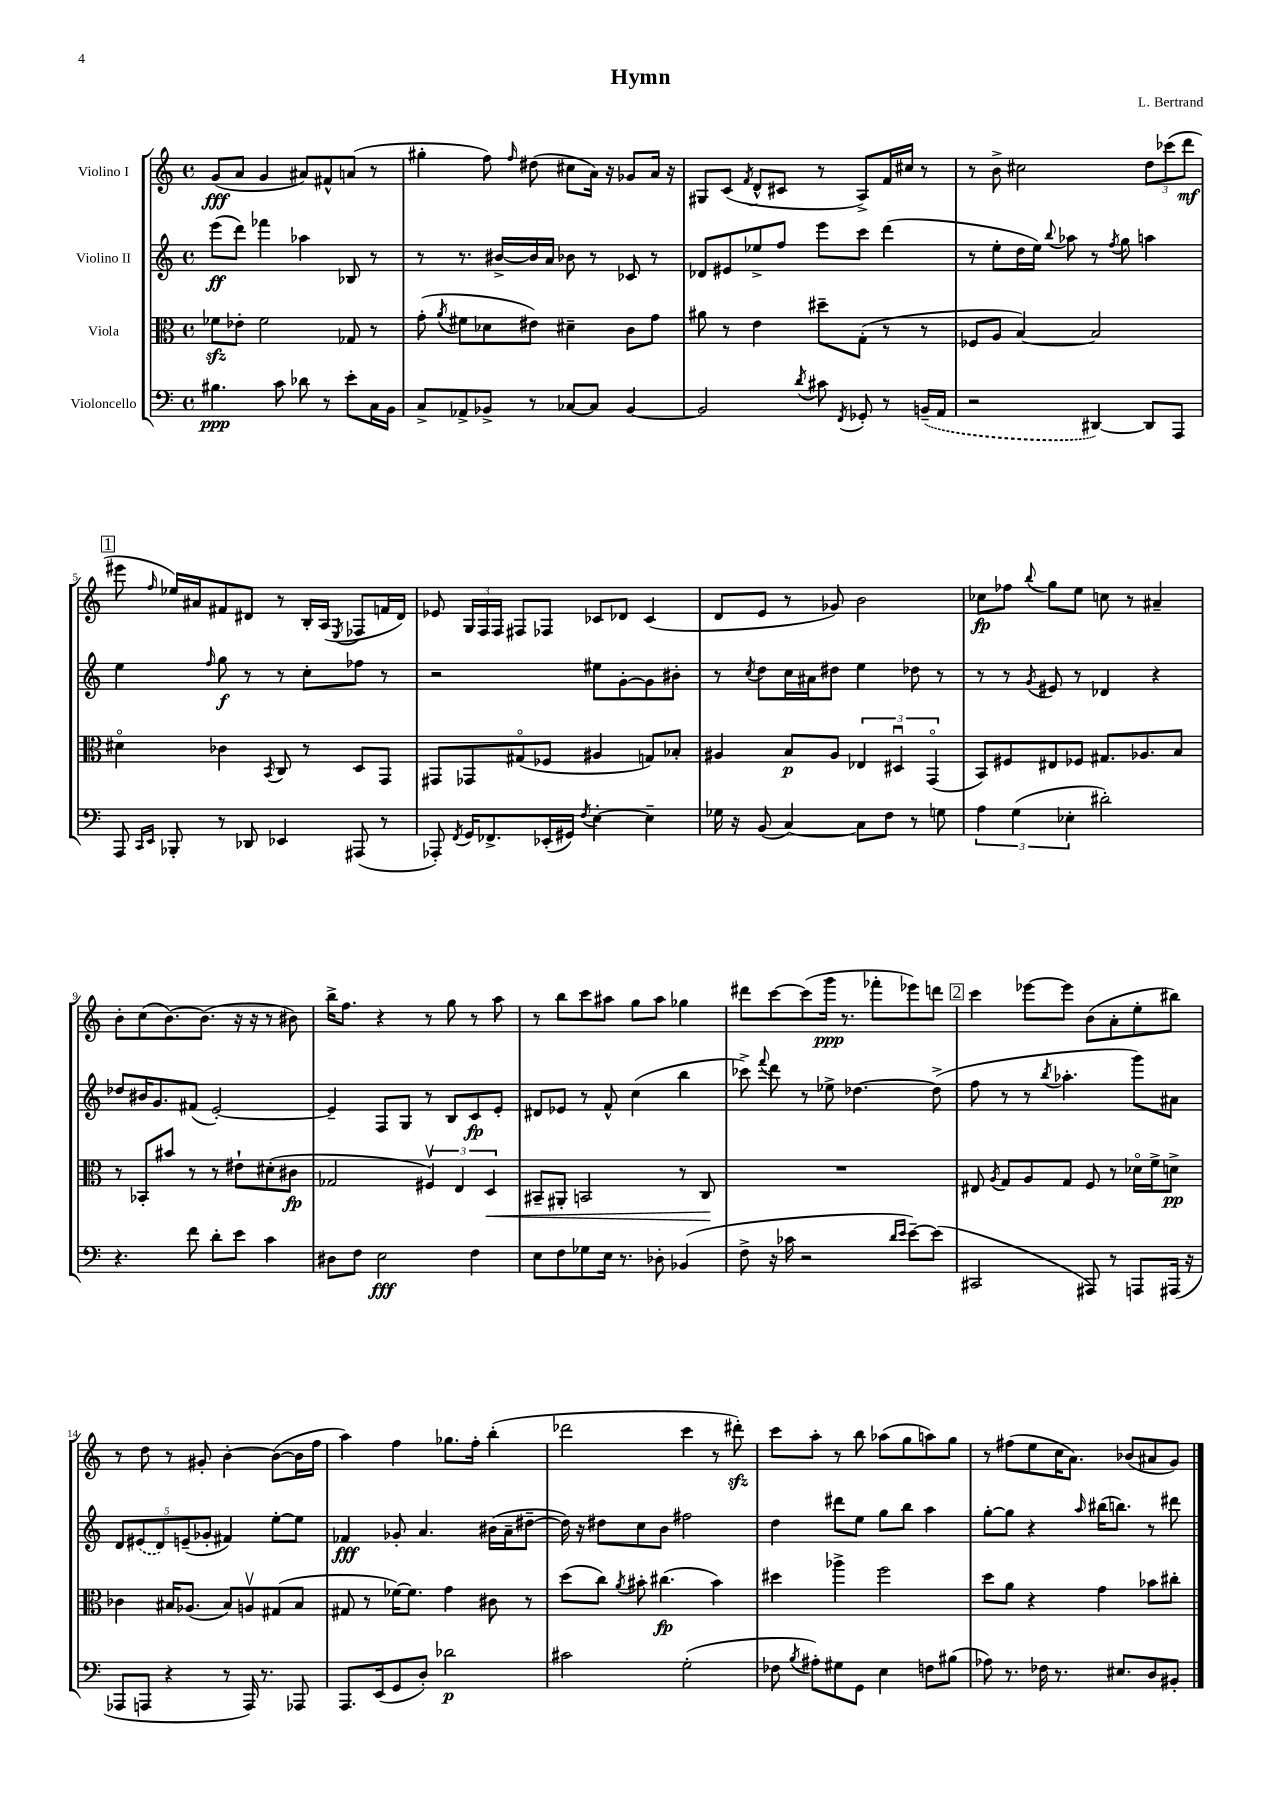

**kern	**kern	**kern	**kern
*staff4	*staff3	*staff2	*staff1
*clefF4	*clefC3	*clefG2	*clefG2
*k[]	*k[]	*k[]	*k[]
*M4/4	*M4/4	*M4/4	*M4/4
*met(c)	*met(c)	*met(c)	*met(c)
4.B#\	8f-\L	(8eee\L	(8g/L
.	8e-'\J	8ddd\J)	8a/J
.	2f-\	4fff-\	4g/
8c\	.	.	.
8d-\	.	4aa-\	8a#/L)
8r	.	.	8f#^^/
8e'\L	8G-/	8B-/	(8a/J
16C\L	8r	8r	8r
16BB\JJ	.	.	.
=	=	=	=
8C^/L	(8g'\	8r	4gg#'\
.	8qa/	.	.
8AA-^/	8f#\L	8.r	.
8BB-^/J	8d-\	.	8ff\)
.	.	[16b#^/LL	.
.	.	.	16qqff/
8r	8e#\J)	16b#/]	(8dd#\
.	.	16a/JJ	.
[8C-/L	4d#~\	8b-\	8cc#\L
8C-/]J	.	8r	16a\Jk)
.	.	.	16r
[4BB-/	8c\L	8c-/	8g-/L
.	8g\J	8r	16a/Jk
.	.	.	16r
=	=	=	=
2BB-/]	8a#\	8d-/L	8G#/L
.	8r	8e#/	(8c/J
.	.	.	8qf/
.	4e\	8ee-^/	8d^^/L
.	.	8ff/J	8c#/J
8qd/	.	.	.
8c#\	8dd#~\L	8eee\L	8r
8qFF/	.	.	.
8GG-'/	(8G'\J	8ccc\J	8A^/L)
8r	8r	(4ddd\	16f/L
.	.	.	16cc#/JJ
(16BB~/LL	8r	.	8r
16AA/JJ	.	.	.
=	=	=	=
2r	8F-/L	8r	8r
.	8A/J	8ee'\L	8b^\
.	[4B/)	16dd\L	2cc#\
.	.	16ee\JJ)	.
.	.	8qqbb/	.
.	.	8aa-\	.
[4DD#/)	2B/]	8r	.
.	.	8qff/	.
.	.	8gg\	.
8DD#/]L	.	4aa\	12dd\L
.	.	.	(12ccc-\
8AAA/J	.	.	.
.	.	.	12ddd\J
=	=	=	=
8AAA/	4d#o\	4ee\	8eee#\
16qqCC/LL	.	.	.
16qqEE/JJ	.	.	16qqff/
8BBB-'/	.	.	16ee-/LL)
.	.	.	16a#/J
.	.	16qqff/	.
8r	4c-\	8gg\	8f#/
8DD-/	.	8r	8d#/J
.	8qBB/	.	.
4EE-/	8C/	8r	8r
.	8r	8cc'\L	16B'/LL
.	.	.	(16A/JJ
.	.	.	8qE/
(8AAA#/	8D/L	8ff-\J	8F-/L
8r	8GG/J	8r	16f/L
.	.	.	16d#/JJ)
=	=	=	=
8AAA-'/)	8GG#/L	2r	8e-/
8qFF/	.	.	.
16GG/LK	8GG-/	.	24G/LL
.	.	.	24F/
8.FF-^/	.	.	.
.	.	.	24F/JJ
.	(8G#o/	.	8F#/L
(16EE-'/L	8F-/J	.	8F-/J
16GG#/JJ)	.	.	.
8qF/	.	.	.
[4E'\	4A#/	8ee#\L	8c-/L
.	.	[8g'\	8d-/J
4E~\]	8G/L)	8g\]	(4c-/
.	8B-'/J	8b#'\J	.
=	=	=	=
16G-\	4A#/	8r	8d/L
16r	.	.	.
.	.	8qcc/	.
(8BB/	.	8dd\L	8e/J
[4C/)	8B/L	16cc\L	8r
.	.	16a#\J	.
.	8A#/J	8dd#\J	8g-/)
8C\]L	6E-/	4ee\	2b\
8F\J	.	.	.
.	6D#u/	.	.
8r	.	8dd-\	.
.	(6GGo/	.	.
8G\	.	8r	.
=	=	=	=
6A\	8BB/L)	8r	8cc-\L
.	8F#/	8r	8ff-\J
(6G\	.	.	.
.	.	8qg/	8qqbb/
.	8E#/	8e#/	8gg\L
6E-'\	.	.	.
.	8F-/J	8r	8ee\J
2d#'\)	8.G#/L	4d-/	8cc\
.	.	.	8r
.	8.A-/	.	.
.	.	4r	4a#~/
.	8B/J	.	.
=	=	=	=
4.r	8r	8dd-/L	8b'\L
.	8BB-'/L	16b#/K	(8cc\
.	.	8.g/	.
.	8b#/J	.	[8.b\)
8f\	8r	(8f#/J	.
.	.	.	(8.b\]J
8d'\L	8r	[2e'/)	.
8e\J	8e#`\L	.	16r
.	.	.	16r
4c\	(8d#'\	.	8r
.	8c#\J	.	8b#\)
=	=	=	=
8D#\L	2G-/	4e~/]	16bb^\LK
.	.	.	8.ff\J
8F\J	.	.	.
2E\	.	8F/L	4r
.	.	8G/J	.
.	6F#v/)	8r	8r
.	.	8B/L	8gg\
.	6E/	.	.
4F\	.	8c/	8r
.	6D/	.	.
.	.	8e'/J	8aa\
=	=	=	=
8E\L	8BB#~/L	8d#/L	8r
8F\	8AA#'/J	8e-/J	8bb\L
8G-\	2BB/	8r	8ccc\
16E\Jk	.	8f^^/	8aa#\J
8.r	.	.	.
.	.	(4cc\	8gg\L
8D-'\	.	.	8aa#\J
(4BB-/	8r	4bb\	4gg-\
.	8C/	.	.
=	=	=	=
8F^\	1r	8ccc-^\)	8ddd#\L
.	.	8qqfff/	.
16r	.	8ddd\	[8ccc\
16c-\	.	.	.
2r	.	8r	(8ccc\]
.	.	8ee-^\	16ggg\Jk
.	.	.	8.r
.	.	[4.dd-\	.
.	.	.	8fff-'\L
16qqd/LL	.	.	.
16qqe/JJ	.	.	.
[8e~\L)	.	.	8eee-\)
(8e\]J	.	(8dd-^\]	8ddd\J
=	=	=	=
2CC#/	8E#/	8ff\	4ccc\
.	8qA/	.	.
.	8G/L	8r	.
.	8A/	8r	[8eee-\L
.	.	8qbb/	.
.	8G/J	4.aa-'\	8eee-\]J
8AAA#/)	8F/	.	(8b\L
8r	8r	.	8a'\
8AAA/L	16d-o\LL	8ggg\L)	8ee'\
.	16f^\J	.	.
(16AAA#/Jk	8d^\J	8a#\J	8bb#\J)
16r	.	.	.
=	=	=	=
8AAA-/L	4c-\	10d/L	8r
.	.	(10e#/	.
8AAA/J	.	.	8dd\
.	.	10d/)	.
4r	16B#/LK	.	8r
.	.	(10e~/	.
.	(8.A-/J	.	.
.	.	.	8g#'/
.	.	10g-'/J	.
8r	8B#/L)	4f#/)	[4b'\
16AAA/)	8Av/	.	.
8.r	.	.	.
.	(8G#/	[8ee'\L	(8b\_L
8AAA-/	8B#/J	8ee\]J	16b\]L
.	.	.	16ff\JJ
=	=	=	=
8.AAA/L	8G#/	4f-/	4aa\)
.	8r	.	.
(16EE/k	.	.	.
8GG/	[16f-\LK)	8g-'/	4ff\
.	8.f-\]J	.	.
8D'/J)	.	4.a/	.
2d-\	4g\	.	8.gg-\L
.	.	.	16ff'\Jk
.	8c#\	(16b#\LL	(4bb'\
.	.	16a~\J	.
.	8r	[8dd#~\J	.
=	=	=	=
2c#\	(8dd\L	16dd#\])	2ddd-\
.	.	16r	.
.	8cc\J)	8dd#\L	.
.	8qa/	.	.
.	8b#'\	8cc\	.
.	(4.cc#\	8b\J	.
(2G'\	.	2ff#\	4ccc\
.	4b#\)	.	8r
.	.	.	8ddd#'\)
=	=	=	=
8F-\	4dd#\	4dd\	8ccc\L
8qB/	.	.	.
8A#'\L)	.	.	8aa'\J
8G#\	4aa-^\	8ddd#\L	8r
8GG\J	.	8ee\J	8bb\
4E\	2ff\	8gg\L	(8aa-\L
.	.	8bb\J	8gg\
8F\L	.	4aa\	8aa\)
(8B#\J	.	.	8gg\J
=	=	=	=
8A-\)	8dd\L	[8gg'\L	8r
8.r	8a\J	8gg\]J	(8ff#\L
.	4r	4r	8ee\
16F-\	.	.	.
8.r	.	.	16cc\K
.	.	.	8.a\J)
.	.	16qqaa/	.
.	4g\	(16bb#\LK	.
8.E#/L	.	8.bb\J)	.
.	.	.	(8b-/L
8D/	8b-\L	8r	8a#/
8BB#'/J	8cc#'\J	8ddd#\	8g/J)
==	==	==	==
*-	*-	*-	*-
